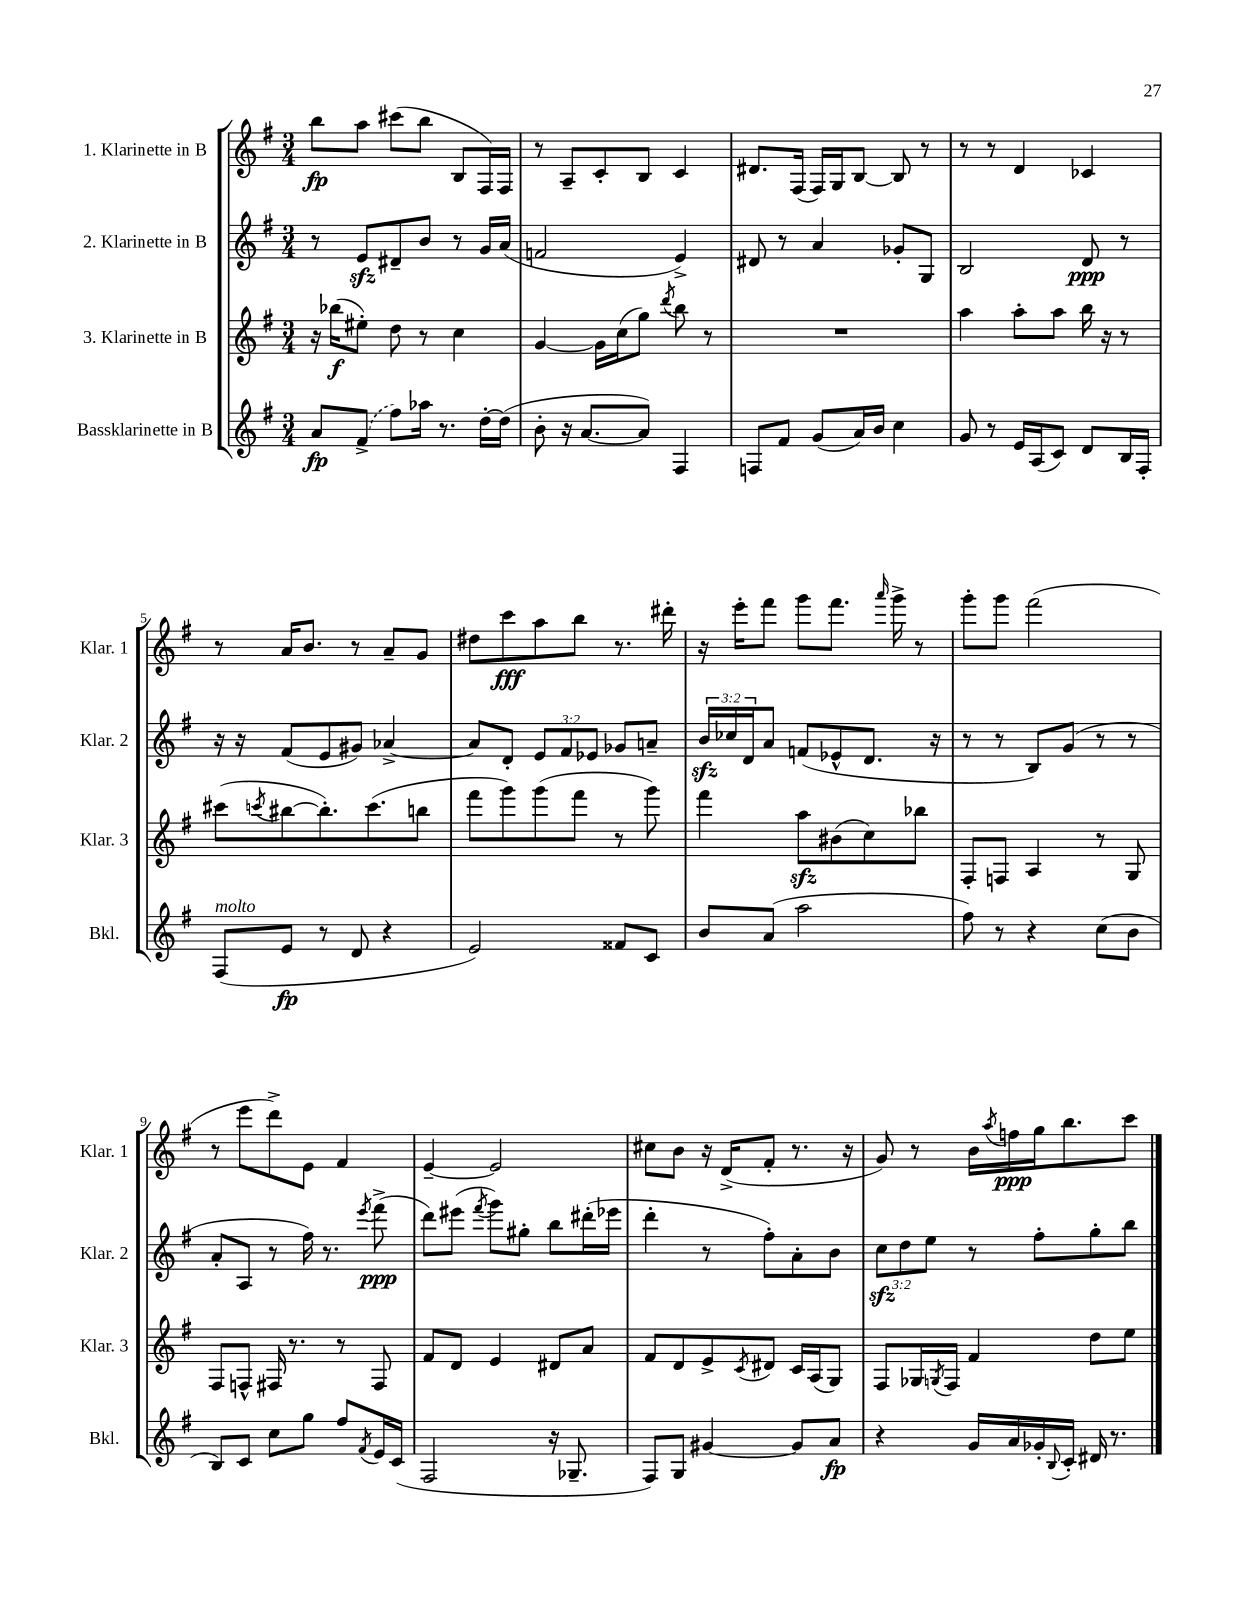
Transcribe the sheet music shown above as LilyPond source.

<<
\new StaffGroup <<
\new Staff = "s0" \with { instrumentName = "1. Klarinette in B" shortInstrumentName = "Klar. 1" } {
    \clef treble \key g \major \numericTimeSignature \time 3/4
    b''8\fp a''8 cis'''8( b''8 b8 fis16) fis16 |
    r8 a8-- c'8-. b8 c'4 |
    dis'8. fis16( fis16) g16 b8~ b8 r8 |
    r8 r8 d'4 ces'4 |
    r8 a'16 b'8. r8 a'8-- g'8 |
    dis''8 c'''8\fff a''8 b''8 r8. dis'''16-. |
    r16 e'''16-. fis'''8 g'''8 fis'''8. \grace { a'''16 } g'''16-> r8 |
    g'''8-. g'''8 fis'''2( |
    r8 e'''8 d'''8->) e'8 fis'4 |
    e'4~-- e'2 |
    cis''8 b'8 r16 d'16->( fis'8-. r8. r16 |
    g'8) r8 b'16 \acciaccatura { a''8 } f''16\ppp g''16 b''8. c'''8 \bar "|." |
}
\new Staff = "s1" \with { instrumentName = "2. Klarinette in B" shortInstrumentName = "Klar. 2" } {
    \clef treble \key g \major \numericTimeSignature \time 3/4 \override Staff.TupletNumber.text = #tuplet-number::calc-fraction-text
    r8 e'8\sfz dis'8-- b'8 r8 g'16 a'16( |
    f'2 e'4->) |
    dis'8 r8 a'4 ges'8-. g8 |
    b2 d'8\ppp r8 |
    r16 r16 fis'8( e'8 gis'8) aes'4~-> |
    aes'8 d'8-. \tuplet 3/2 { e'8 fis'8 ees'8 } ges'8 a'8-- |
    \tuplet 3/2 { b'16\sfz ces''16 d'16 } a'8 f'8( ees'8-^ d'8. r16 |
    r8 r8 b8) g'8( r8 r8 |
    a'8-. a8 r8 fis''16) r8. \acciaccatura { e'''8 } fis'''8->\ppp( |
    d'''8) eis'''8( \acciaccatura { fis'''8 } g'''8) gis''8-. b''8 dis'''16-.( ees'''16 |
    d'''4-. r8 fis''8-.) a'8-. b'8 |
    \tuplet 3/2 { c''8\sfz d''8 e''8 } r8 fis''8-. g''8-. b''8 \bar "|." |
}
\new Staff = "s2" \with { instrumentName = "3. Klarinette in B" shortInstrumentName = "Klar. 3" } {
    \clef treble \key g \major \numericTimeSignature \time 3/4
    r16 bes''16\f( eis''8-.) d''8 r8 c''4 |
    g'4~ g'16 c''16( g''8) \acciaccatura { d'''8 } b''8 r8 |
    R2. |
    a''4 a''8-. a''8 b''16 r16 r8 |
    cis'''8( \acciaccatura { c'''8 } bis''8~ bis''8.-.) c'''8.( b''8 |
    fis'''8 g'''8) g'''8( fis'''8 r8 g'''8) |
    fis'''4 a''8\sfz bis'8( c''8) bes''8 |
    fis8-. f8 a4 r8 g8 |
    fis8 f8-^ fis16 r8. r8 fis8 |
    fis'8 d'8 e'4 dis'8 a'8 |
    fis'8 d'8 e'8-> \acciaccatura { c'8 } dis'8 c'16 a16( g8) |
    fis8 ges16 \acciaccatura { g8 } fis16 fis'4 d''8 e''8 \bar "|." |
}
\new Staff = "s3" \with { instrumentName = "Bassklarinette in B" shortInstrumentName = "Bkl." } {
    \clef treble \key g \major \numericTimeSignature \time 3/4
    a'8\fp \once \slurDashed fis'8->( fis''8) aes''16 r8. d''16~-. d''16( |
    b'8-. r16 a'8.~ a'8) fis4 |
    f8 fis'8 g'8( a'16) b'16 c''4 |
    g'8 r8 e'16 a16( c'8) d'8 b16 fis16-. |
    fis8^\markup { \italic "molto" }( e'8\fp r8 d'8 r4 |
    e'2) fisis'8 c'8 |
    b'8 a'8( a''2 |
    fis''8) r8 r4 c''8( b'8 |
    b8) c'8 c''8 g''8 fis''8 \acciaccatura { fis'8 } e'16 c'16( |
    fis2 r16 ges8.-- |
    fis8) g8 gis'4~ gis'8 a'8\fp |
    r4 g'16 a'16 ges'16-. \appoggiatura { b8 } c'16-. dis'16 r8. \bar "|." |
}
>>
>>
